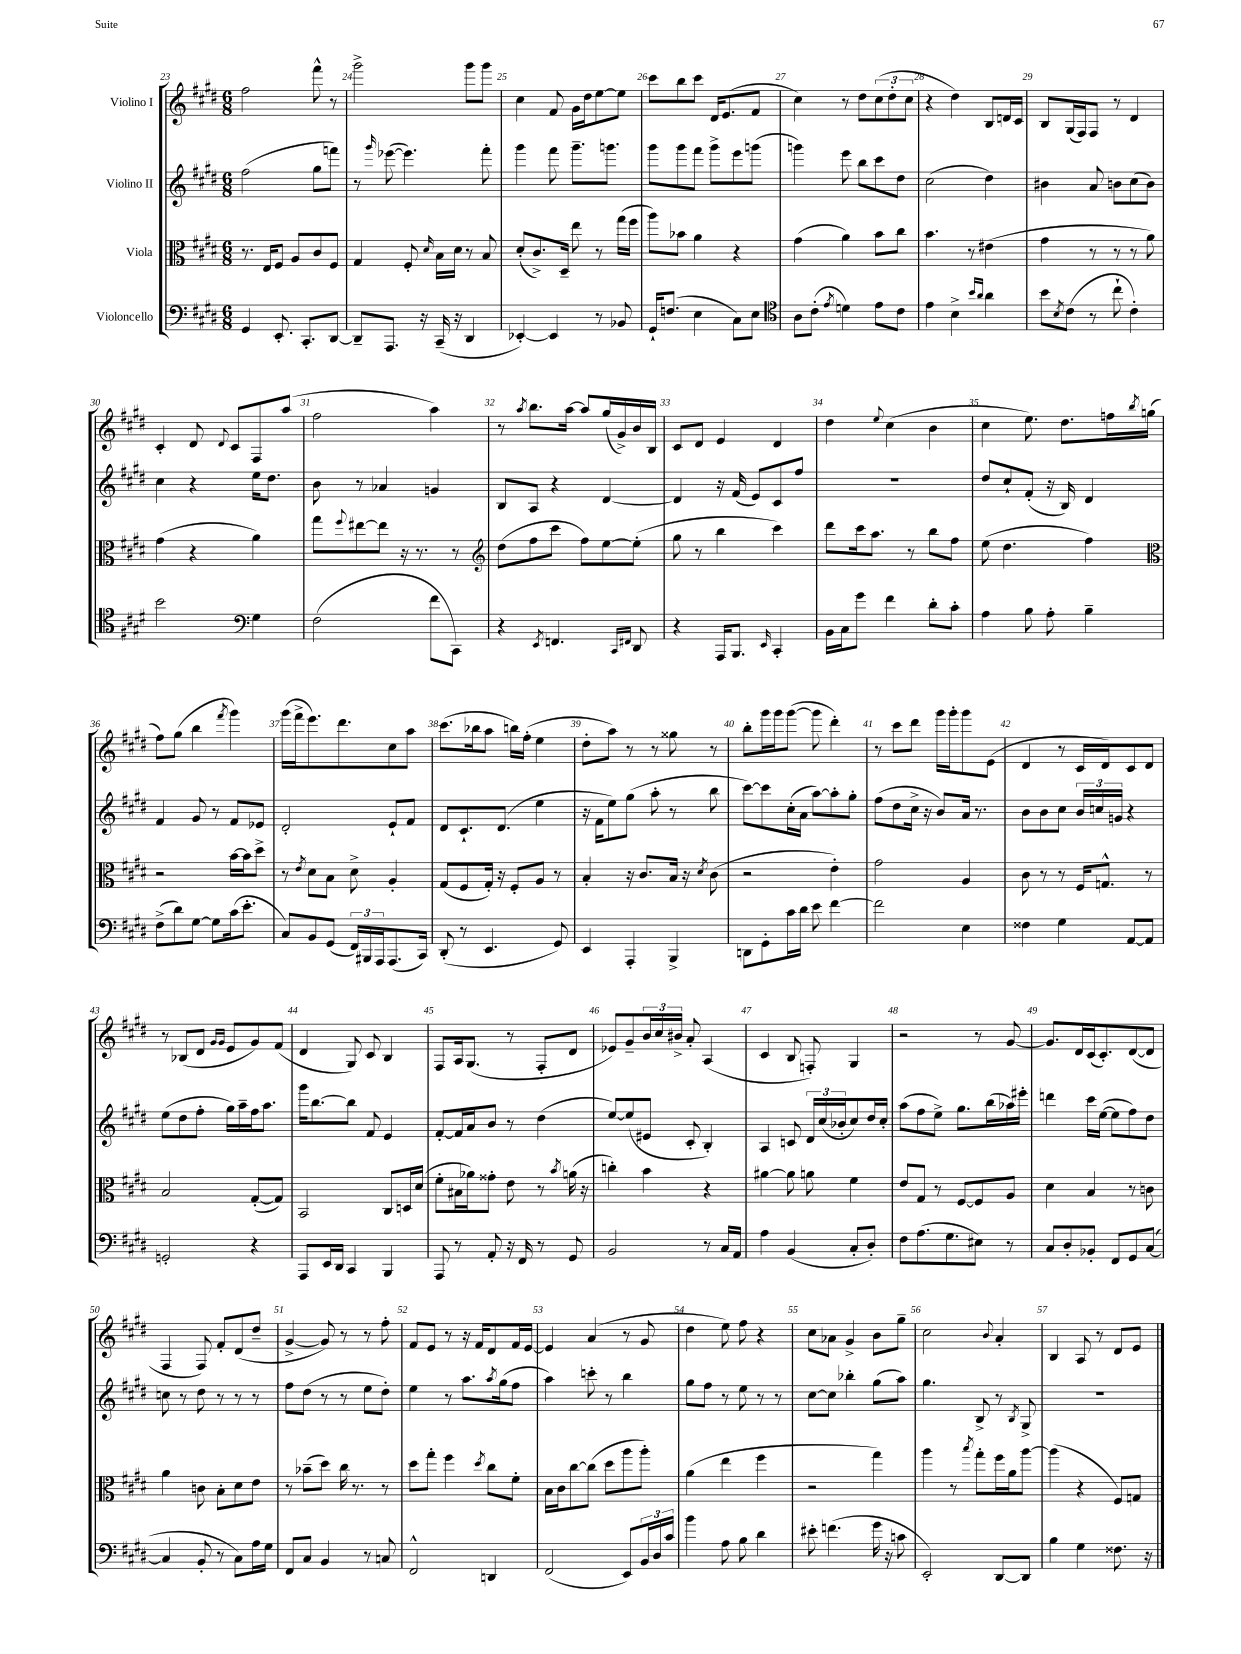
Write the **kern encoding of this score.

**kern	**kern	**kern	**kern
*staff4	*staff3	*staff2	*staff1
*clefF4	*clefC3	*clefG2	*clefG2
*k[f#c#g#d#]	*k[f#c#g#d#]	*k[f#c#g#d#]	*k[f#c#g#d#]
*M6/8	*M6/8	*M6/8	*M6/8
4GG#/	8.r	(2ff#\	2ff#\
.	16E/LK	.	.
8.EE'/	8F#/J	.	.
.	8A/L	.	.
8.CC#'/L	.	.	.
.	8c#/	8gg#\L	8fff#^^\
[8DD#/J	8F#/J	8fff\J)	8r
=	=	=	=
8DD#~/]L	4G#/	8r	2ggg#^\
.	.	16qqggg#/	.
8.AAA/J	.	([8eee-\	.
.	8F#'/	4.eee-\])	.
16r	.	.	.
.	16qqd#/	.	.
(16CC#~/	16B\LL	.	.
16r	16d#\JJ	.	.
4DD#/	8r	.	8ggg#\L
.	8B/	8fff#'\	8ggg#\J
=	=	=	=
[4EE-'/)	(8d#'/L	4ggg#\	4cc#\
.	8.c#^/)	.	.
4EE-/]	.	8fff#\	8f#/
.	16D#~/Jk	.	.
.	8ee\	8.ggg#~\L	16g#\LL
.	.	.	16dd#\J
8r	8r	.	[8ee\
.	.	8.ggg\J	.
8BB-/	(16gg#\LL	.	8ee\]J
.	16ff#\JJ	.	.
=	=	=	=
16GG#`/LK	8aa\L)	8ggg#\L	8ccc#\L
(8.F/J	.	.	.
.	8b-\J	8ggg#\	8bb\
4E\	4a\	8fff#\J	8ccc#\J
.	.	8ggg#^\L	16d#/LK
.	.	.	(8.e/
8C#\L)	4r	8eee\	.
8E\J	.	(8ggg\J	8f#/J
=	=	=	=
*clefC4	*	*	*
8A\L	(4g#\	4ggg\)	4cc#\)
(8c#'\J	.	.	.
8qe/	.	.	.
4d\)	4a\)	8eee\	8r
.	.	8bb\L	8dd#\L
8e\L	8b\L	8ccc#\	(12cc#\
.	.	.	12dd#'\
8c#\J	8cc#\J	8dd#\J	.
.	.	.	12cc#\J
=	=	=	=
4e\	4.b\	(2cc#\	4r
4B^\	.	.	4dd#\)
.	8r	.	.
16qqb/LL	.	.	.
16qqa/JJ	.	.	.
4a\	(4e#\	4dd#\)	8B/L
.	.	.	16d/L
.	.	.	16c#/JJ
=	=	=	=
8b\L	4g#\	4b#\	8B/L
8qB/	.	.	.
(8c#\J	.	.	(16G#/L
.	.	.	16F#/J)
8r	8r	8a/	8F#/J
8cc#`\	8r	8b\L	8r
4c#'\)	8r	(8cc#\	4d#/
.	8a\)	8b\J)	.
=	=	=	=
2b\	(4g#\	4cc#\	4c#'/
.	4r	4r	8d#/
.	.	.	8qqd#/
.	.	.	8c#/L
*clefF4	*	*	*
4G#\	4a\)	16ee\LK	8F#/
.	.	8.dd#\J	.
.	.	.	(8aa/J
=	=	=	=
(2F#\	8gg#\L	8b\	2ff#\
.	8qqff#/	.	.
.	[8ee#\	8r	.
.	8ee#\]J	4a-/	.
.	16r	.	.
.	8.r	.	.
8f#\L	.	4g/	4aa\)
8CC#\J)	8r	.	.
=	=	=	=
*	*clefG2	*	*
4r	(8dd#\L	8B/L	8r
.	.	.	8qaa/
.	8ff#\	8A/J	8.bb\L
8qEE/	.	.	.
4.FF/	8ccc#\J	4r	.
.	.	.	[16aa\Jk
.	8ff#\L)	.	8aa/]L
.	[8ee\	[4d#/	(16gg#/L
.	.	.	16g#^/)
16qqCC#/LL	.	.	.
16qqFF#/JJ	.	.	.
8DD#/	(8ee'\]J	.	16b/
.	.	.	16B/JJ
=	=	=	=
4r	8gg#\	4d#/]	8c#/L
.	8r	.	8d#/J
16AAA/LK	4bb\	16r	4e/
8.BBB/J	.	(16f#/	.
.	.	8e/L)	.
16qqEE/	.	.	.
4CC#'/	4ccc#\)	8c#/	4d#/
.	.	8ff#/J	.
=	=	=	=
16BB\LL	8ddd#\L	2.r	4dd#\
16C#\J	.	.	.
8g#\J	16ccc#\k	.	.
.	8.aa\J	.	.
.	.	.	8qqee/
4f#\	.	.	(4cc#\
.	8r	.	.
8d#'\L	8bb\L	.	4b\
8c#'\J	8ff#\J	.	.
=	=	=	=
4A\	(8ee\	8dd#/L	4cc#\
.	4.dd#\	8cc#`/	.
8B\	.	(8f#'/J	8.ee\)
8A'\	.	16r	.
.	.	16B/)	8.dd#\L
4B~\	4ff#\)	4d#/	.
.	.	.	16ff\L
.	.	.	8qbb/
.	.	.	(16gg\JJ
=	=	=	=
*	*clefC3	*	*
(8F#^\L	2r	4f#/	8ff#\L)
8d#\)	.	.	(8gg#\J
[8G#\J	.	8g#/	4bb\
8G#\]L	.	8r	.
.	.	.	8qfff#/
(16c#\k	[16b\LL	8f#/L	4ggg#\)
8.e'\J	16b\]J	.	.
.	8dd#^\J	8e-/J	.
=	=	=	=
8C#/L)	8r	2d#'/	(16ggg#\LL
.	.	.	16fff#^\J
.	8qe/	.	.
8BB/	8d#\L	.	8.eee\)
(8GG#/J	8B\J	.	.
.	.	.	8.ddd#\
24FF#/LL)	8d#^\	.	.
24BBB#/	.	.	.
24AAA/J	.	.	.
(8.AAA/	4A'/	8e`/L	8cc#\
.	.	8f#/J	8aa\J
16CC#/Jk)	.	.	.
=	=	=	=
(8DD#'/	(8G#/L	8d#/L	(8.ccc#\L
8r	8F#/	8.c#`/	.
.	.	.	16bb-\k
4.EE/	16G#'/Jk)	.	8aa\J
.	16r	(8.d#/J	.
.	8F#'/L	.	16bb\LL)
.	.	.	(16ff#'\JJ
.	8A/J	4ee\	4ee\
8GG#/)	8r	.	.
=	=	=	=
4EE/	4B'/	16r	8dd#'\L
.	.	16f#\LK	.
.	.	8ee\)	8aa\J)
4AAA'/	16r	(8gg#\J	8r
.	8.c#/L	.	.
.	.	8aa'\	8r
4BBB^/	16B/Jk	8r	8gg##\
.	16r	.	.
.	8qd#/	.	.
.	(8c#\	8bb\	8r
=	=	=	=
8DD\L	2r	[8ccc#\L)	8bb'\L
8GG#'\	.	8ccc#\]	16ggg#\L
.	.	.	16ggg#\J
16c#\L	.	(16cc#'\L	([8ggg#\J
16d#\JJ	.	16a\JJ	.
8e\	.	[8aa\L)	8ggg#\]
[4f#\	4e'\)	8aa'\]	4ddd#'\)
.	.	8gg#'\J	.
=	=	=	=
2f#\]	2g#\	(8ff#\L	8r
.	.	8dd#\	8ccc#\L
.	.	16cc#^\Jk	8ddd#\J
.	.	16r	.
.	.	8b/L)	16ggg#\LL
.	.	.	16ggg#'\J
4E\	4A/	16a/Jk	8ggg#\
.	.	8.r	.
.	.	.	(8e\J
=	=	=	=
4F##\	8c#\	8b\L	4d#/
.	8r	8b\	.
4G#\	8r	8cc#\J	8r
.	16F#/LK	24b/LL	16c#/LL
.	.	24cc/	.
.	8.G^^/J	.	16d#/J)
.	.	24g/JJ	.
[8AA/L	.	4r	8c#/
8AA/]J	8r	.	8d#/J
=	=	=	=
2GG'/	2B/	(8ee\L	8r
.	.	8dd#\	(8B-/L
.	.	8ff#'\J	8d#/J
.	.	.	16qqg#/LL
.	.	.	16qqg#/JJ
.	.	16gg#\LL)	8e/L
.	.	16aa~\	.
4r	([8G#'/L	16ff#\J	8g#/)
.	.	8.aa\J	.
.	8G#/]J)	.	(8f#/J
=	=	=	=
8AAA/L	2BB/	16ggg#\LK	4d#/
.	.	[8.bb\	.
16EE/L	.	.	.
16DD#/JJ	.	.	.
4CC#/	.	8bb\]J	8G#/)
.	.	8f#/	8c#/
4BBB/	8C#/L	4e/	4B/
.	16D/L	.	.
.	(16d#/JJ	.	.
=	=	=	=
8AAA/	8f#'\L	[8f#'/L	8F#/L
8r	16B#\L	16f#/]L	16A/k
.	16a-\J)	16a/J	(8.G#/J
8AA'/	8g##'\J	8b/J	.
16r	8e\	8r	8r
16FF#/	.	.	.
8r	8r	(4dd#\	8F#'/L
.	8qb/	.	.
8GG#/	(16a\	.	8d#/J
.	16r	.	.
=	=	=	=
2BB/	4cc'\)	[8ee/L)	8e-/L)
.	.	(8ee/]	8g#~/
.	4b\	8e#/J	24b/L
.	.	.	24cc#/
.	.	.	24b#^/JJ
.	.	8c#'/	8a'/
8r	4r	4B'/)	(4A/
16C#/LL	.	.	.
16AA/JJ	.	.	.
=	=	=	=
4A\	[4a#\	4A/	4c#/
(4BB/	8a#\]	8c/	8B/
.	8a\	24d#/LL	8F'/)
.	.	(24cc#/	.
.	.	24b-'/J	.
8C#'/L	4f#\	8cc#/)	4G#/
8D#'/J)	.	16dd#/L	.
.	.	16cc#'/JJ	.
=	=	=	=
8F#\L	8e/L	(8aa\L	2r
(8.A\	8G#/J	8ff#\	.
.	8r	8ee^\J)	.
8.G#\	.	.	.
.	[8F#/L	8.gg#\L	.
8E#\J)	8F#/]	.	8r
.	.	(16bb\L	.
8r	8A/J	16aa-\)	[8g#/
.	.	16eee#'\JJ	.
=	=	=	=
8C#/L	4d#\	4ddd\	8.g#/]L
8D#'/	.	.	.
.	.	.	16d#/L
8BB-'/J	4B/	16ccc#\LL	(16c#/J
.	.	([16ee\JJ	8.c#'/)
8FF#/L	.	8ee\]L	.
8GG#/	8r	8ff#\)	([8d#/
([8C#/J	8c\	8dd#\J	8d#/]J
=	=	=	=
4C#/]	4a\	8cc\	4F#/
.	.	8r	.
8BB'/	8c\	8dd#\	8F#/)
8r	8B'\L	8r	8f#'/L
8C#\L)	8d#\	8r	(8d#/
16A\L	8e\J	8r	8dd#~/J
16G#\JJ	.	.	.
=	=	=	=
8FF#/L	8r	8ff#\L	[4g#^/
8C#/J	(8b-~\L	(8dd#\J	.
4BB/	8dd#\J)	8r	8g#/])
.	16cc#\	8r	8r
.	8.r	.	.
8r	.	8ee\L	8r
8C/	8r	8dd#'\J)	8ff#'\
=	=	=	=
2FF#^^/	8dd#\L	4ee\	8f#/L
.	8gg#'\J	.	8e/J
.	4ff#\	8r	8r
.	.	8.aa\L	16r
.	.	.	16f#/LK
.	8qdd#/	.	.
4DD/	8cc#\L	.	8d#/
.	.	8qaa/	.
.	.	(16gg#\k	.
.	8f#'\J	8ff#\J	16f#/L
.	.	.	[16e/JJ
=	=	=	=
(2FF#/	16B\LL	4aa\)	4e/]
.	16c#\J	.	.
.	[8cc#\	.	.
.	(8cc#\]J	8ccc'\	(4a/
.	8dd#\L	8r	.
8EE/L)	8aa\	4bb\	8r
24BB/L	8aa'\J)	.	8g#/
24D#/	.	.	.
24c#/JJ	.	.	.
=	=	=	=
4b\	(4a\	8gg#\L	4dd#\
.	.	8ff#\J	.
8A\	4ee\	8r	8ee\)
8B\	.	8ee\	8ff#\
4d#\	4ff#\	8r	4r
.	.	8r	.
=	=	=	=
8e#'\	2r	[8cc#\L	8cc#\L
(4.f\	.	8cc#\]J	8a-\J
.	.	4bb-'\	4g#^/
16g#\	4gg#\)	(8gg#\L	8b\L
16r	.	.	.
8c\	.	8aa\J)	8gg#~\J
=	=	=	=
2EE'/)	4aa\	4.gg#\	2cc#\
.	8r	.	.
.	8qbb/	.	.
.	8gg#'\L	8B^/	.
.	.	.	8qqb/
[8DD#/L	16ff#\L	8r	4a'/
.	16a\J	.	.
.	.	8qB/	.
8DD#/]J	[8aa\J	8G#^/	.
=	=	=	=
4B\	(4aa\]	2.r	4B/
4G#\	4r	.	8A/
.	.	.	8r
8.F##\	8F#/L)	.	8d#/L
.	8G/J	.	8e/J
16r	.	.	.
==	==	==	==
*-	*-	*-	*-
